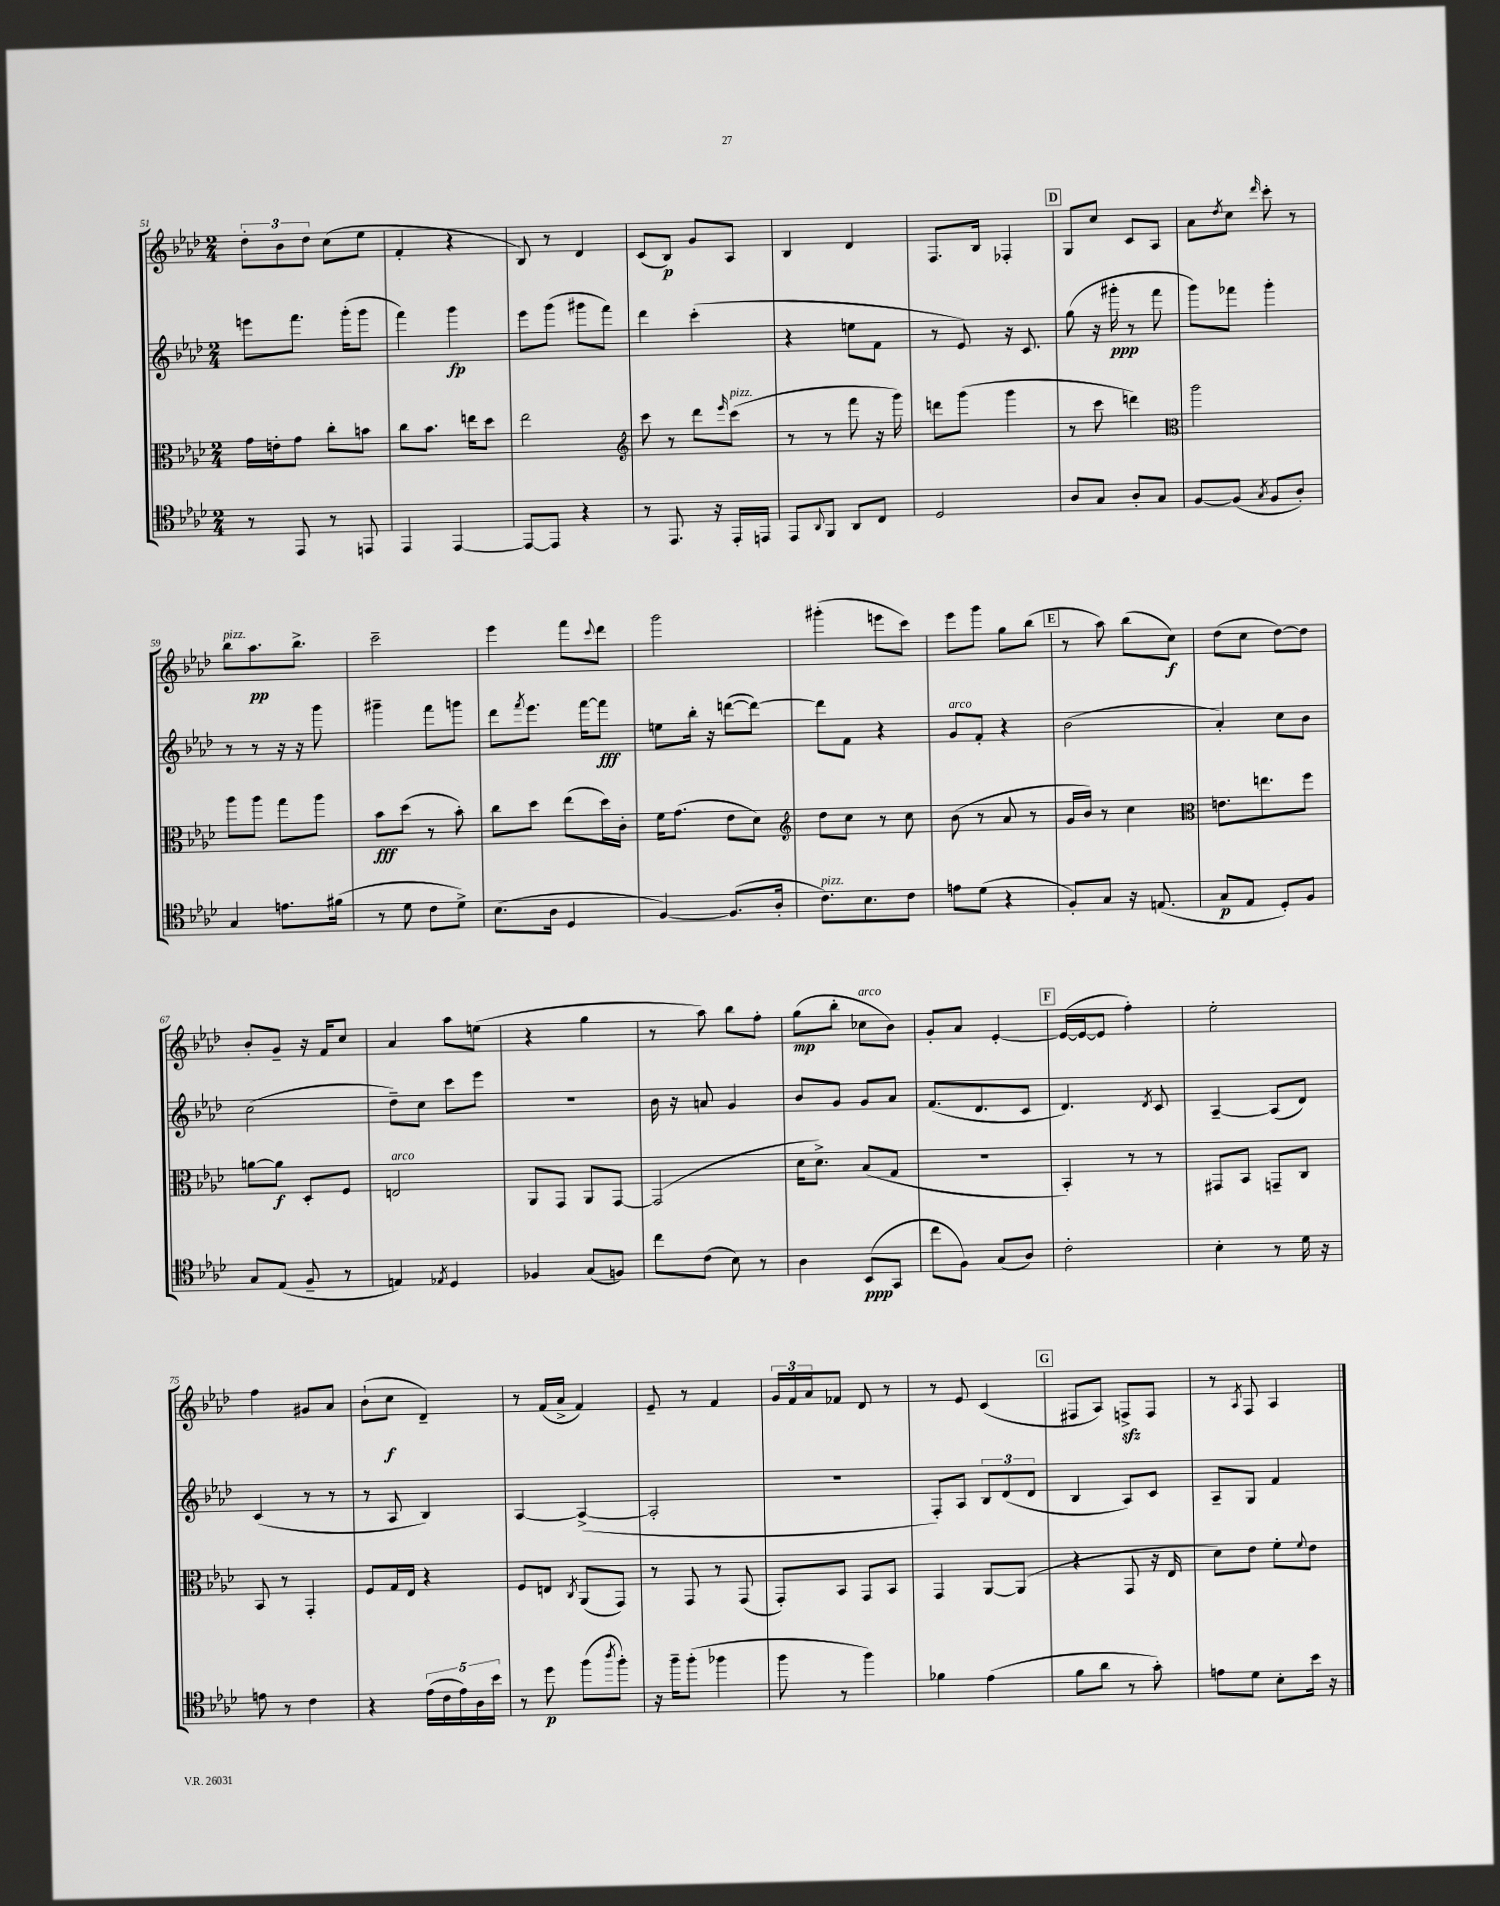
<<
\new StaffGroup <<
\new Staff = "s0" {
    \clef treble \key aes \major \numericTimeSignature \time 2/4
    \tuplet 3/2 { des''8-. bes'8 des''8 } c''8( ees''8 |
    f'4-. r4 |
    bes8) r8 des'4 |
    c'8( bes8\p) g'8 aes8 |
    bes4 des'4 |
    f8. bes16 fes4-. |
    \mark \markup { \box "D" } g8 c''8 c'8 aes8 |
    aes'8 \acciaccatura { des''8 } c''8 \grace { des'''16 } c'''8-. r8 |
    bes''8^\markup { \italic "pizz." } aes''8.\pp bes''8.-> |
    c'''2-- |
    ees'''4 f'''8 \appoggiatura { c'''8 } des'''8 |
    g'''2 |
    gis'''4-.( e'''8 c'''8) |
    ees'''8 g'''8 g''8 bes''8( |
    \mark \markup { \box "E" } r8 aes''8) bes''8( c''8\f) |
    des''8( c''8 des''8~) des''8 |
    bes'8-. g'8-- r16 f'16 c''8 |
    aes'4 aes''8 e''8( |
    r4 g''4 |
    r8 aes''8) bes''8 f''8-. |
    g''8\mp( bes''8-. ces''8^\markup { \italic "arco" } bes'8) |
    g'8-. aes'8 ees'4~-. |
    \mark \markup { \box "F" } ees'16~( ees'16~ ees'8 f''4-.) |
    ees''2-. |
    f''4 gis'8 aes'8 |
    bes'8-!( c''8\f des'4--) |
    r8 f'16( aes'16-> f'4) |
    ees'8-- r8 f'4 |
    \tuplet 3/2 { g'16 f'16 aes'16 } fes'8 des'8 r8 |
    r8 ees'8 c'4( |
    \mark \markup { \box "G" } fis8 aes8) f8->\sfz f8 |
    r8 \acciaccatura { aes8 } f8 aes4 \bar "|." |
}
\new Staff = "s1" {
    \clef treble \key aes \major \numericTimeSignature \time 2/4
    e'''8 f'''8. g'''16-.( g'''8 |
    f'''4) g'''4\fp |
    ees'''8 g'''8( gis'''8 f'''8) |
    des'''4 c'''4-.( |
    r4 e''8 f'8 |
    r8 ees'8) r16 c'8. |
    \mark \markup { \box "D" } g''8( r16 gis'''16-.\ppp r8 f'''8 |
    g'''8) fes'''8 g'''4-. |
    r8 r8 r16 r16 g'''8 |
    gis'''4-- f'''8 g'''8 |
    des'''8 \acciaccatura { f'''8 } ees'''8. f'''16~ f'''8\fff |
    e''8 bes''16-. r16 d'''8~( d'''8~) |
    d'''8 f'8 r4 |
    g'8^\markup { \italic "arco" } f'8-. r4 |
    \mark \markup { \box "E" } bes'2( |
    aes'4-.) c''8 bes'8 |
    c''2( |
    des''8--) c''8 c'''8 ees'''8 |
    r2 |
    bes'16 r16 a'8 g'4 |
    bes'8 g'8 g'8 aes'8 |
    f'8.( des'8. c'8 |
    \mark \markup { \box "F" } des'4.) \acciaccatura { des'8 } c'8 |
    aes4~-- aes8( des'8) |
    c'4( r8 r8 |
    r8 aes8 bes4) |
    aes4~ aes4~->( |
    aes2-. |
    r2 |
    f8-.) aes8 \tuplet 3/2 { bes8 des'8( des'8 } |
    \mark \markup { \box "G" } bes4 aes8) c'8 |
    aes8-- g8 f'4 \bar "|." |
}
\new Staff = "s2" {
    \clef alto \key aes \major \numericTimeSignature \time 2/4
    g'16 e'16-. g'8 c''8-. b'8 |
    c''8 bes'8. e''16 des''8 |
    ees''2 |
    \clef treble c'''8 r8 des'''8 \grace { ees'''16 } c'''8^\markup { \italic "pizz." }( |
    r8 r8 f'''8 r16 g'''16) |
    d'''8 g'''8( g'''4 |
    \mark \markup { \box "D" } r8 c'''8 d'''4) |
    \clef alto aes''2 |
    aes''8 aes''8 g''8 aes''8 |
    bes'8\fff des''8( r8 bes'8-.) |
    c''8 des''8 ees''8( des''16) c'16-. |
    f'16 g'8.( ees'8 des'8) |
    \clef treble des''8 c''8 r8 c''8 |
    bes'8( r8 aes'8 r8 |
    \mark \markup { \box "E" } g'16 bes'16) r8 c''4 |
    \clef alto e'8. e''8. f''8 |
    a'8~ a'8\f des8-. f8 |
    e2^\markup { \italic "arco" } |
    aes,8 g,8 aes,8 g,8~ |
    g,2( |
    des'16 des'8.->) bes8( g8 |
    r2 |
    \mark \markup { \box "F" } bes,4-.) r8 r8 |
    gis,8 bes,8 g,8-- c8 |
    bes,8 r8 g,4-. |
    f8 g16 ees16 r4 |
    f8 e8 \acciaccatura { c8 } aes,8( g,8) |
    r8 g,8 r8 g,8( |
    g,8-.) bes,8 g,8 bes,8 |
    g,4 aes,8~ aes,8( |
    \mark \markup { \box "G" } r4 g,8 r16 ees16 |
    des'8) ees'8 f'8-. \appoggiatura { f'8 } ees'8 \bar "|." |
}
\new Staff = "s3" {
    \clef tenor \key aes \major \numericTimeSignature \time 2/4
    r8 ees,8 r8 e,8 |
    ees,4 ees,4~ |
    ees,8~ ees,8 r4 |
    r8 ees,8. r16 ees,16-. e,16 |
    ees,8 \appoggiatura { aes,8 } f,8 aes,8 c8 |
    des2 |
    \mark \markup { \box "D" } aes8 g8 aes8-. g8 |
    f8~ f8( \acciaccatura { g8 } f8 aes8-.) |
    g4 e'8. fis'16( |
    r8 des'8 c'8 des'8->) |
    bes8.( aes16 des4 |
    f4~) f8.( aes16-. |
    c'8.^\markup { \italic "pizz." }) bes8. c'8 |
    e'8 des'8( r4 |
    \mark \markup { \box "E" } f8-.) g8 r16 e8.( |
    g8\p ees8 des8-.) f8 |
    g8 ees8( f8-- r8 |
    e4) \acciaccatura { ees8 } des4 |
    fes4 g8( f8) |
    c''8 c'8( bes8) r8 |
    aes4 bes,8\ppp( g,8 |
    c''8 f8) g8( aes8) |
    \mark \markup { \box "F" } c'2-. |
    bes4-. r8 des'16 r16 |
    e'8 r8 c'4 |
    r4 \tuplet 5/4 { ees'16( c'16 ees'16) aes16 bes'16 } |
    r8 des''8\p f''8( \acciaccatura { aes''8 } f''8-.) |
    r16 f''16-- f''8-.( fes''4 |
    f''8 r8 f''4) |
    fes'4 ees'4( |
    \mark \markup { \box "G" } f'8 aes'8 r8 g'8-.) |
    e'8 des'8 bes8-. bes'16 r16 \bar "|." |
}
>>
>>
\layout { \context { \Score currentBarNumber = #51 } }
